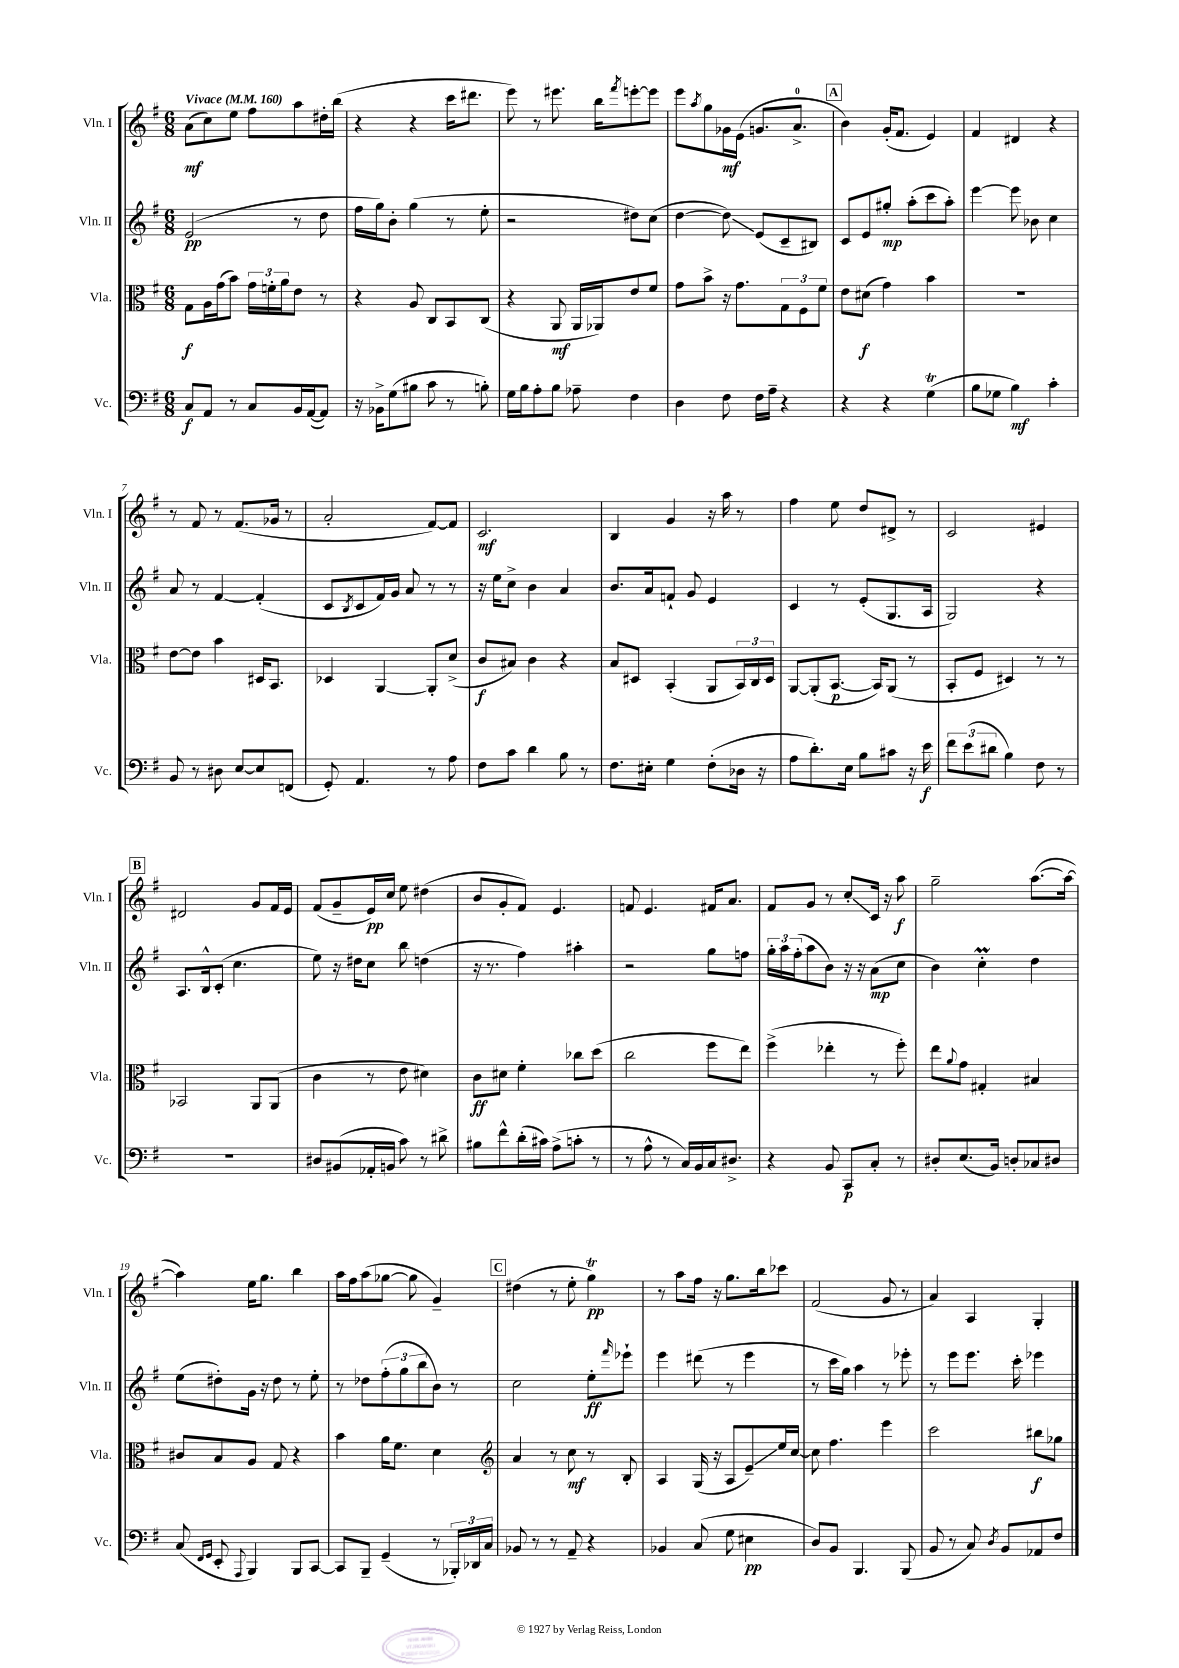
<<
\new StaffGroup <<
\new Staff = "s0" \with { instrumentName = "Vln. I" shortInstrumentName = "Vln. I" } {
    \clef treble \key g \major \numericTimeSignature \time 6/8 \tempo "Vivace" 4 = 160
    a'8\mf( c''8) e''8 fis''8 a''8 dis''16-. b''16( |
    r4 r4 c'''16 dis'''8. |
    e'''8) r8 eis'''8. b''16 \acciaccatura { fis'''8 } e'''8~-. e'''8 |
    e'''8 \acciaccatura { a''8 } g''8 ges'16\mf e'16( g'8. a'8.-0-> |
    \mark \markup { \box "A" } b'4) g'16-.( fis'8. e'4) |
    fis'4 dis'4 r4 |
    r8 fis'8 r8 fis'8.( ges'16 r8 |
    a'2-. fis'8~) fis'8 |
    c'2.\mf |
    b4 g'4 r16 a''16 r8 |
    fis''4 e''8 d''8 dis'8-> r8 |
    c'2 eis'4 |
    \mark \markup { \box "B" } dis'2 g'8 fis'16 e'16 |
    fis'8( g'8-- e'16\pp) c''16 e''8 dis''4( |
    b'8 g'8-. fis'8) e'4. |
    f'8 e'4. fis'16 a'8. |
    fis'8 g'8 r8 c''8-.\glissando c'16 r16 a''8\f |
    g''2-- a''8.~( a''16~ |
    a''4) e''16 g''8. b''4 |
    a''16 fis''16 a''8( ges''8~ ges''8 g'4--) |
    \mark \markup { \box "C" } dis''4( r8 e''8-. g''4\trill\pp) |
    r8 a''8 fis''16 r16 g''8. b''16 ces'''8 |
    fis'2( g'8 r8 |
    a'4) a4 g4-. \bar "|." |
}
\new Staff = "s1" \with { instrumentName = "Vln. II" shortInstrumentName = "Vln. II" } {
    \clef treble \key g \major \numericTimeSignature \time 6/8
    e'2\pp( r8 d''8 |
    fis''16 g''16) b'8-. g''4( r8 e''8-. |
    r2 dis''8) c''8( |
    d''4~ d''8\glissando) e'8( c'8-- bis8) |
    \mark \markup { \box "A" } c'8 e'8 gis''8-.\mp a''8-.( c'''8 a''8-.) |
    e'''4~ e'''8 bes'8 c''4 |
    a'8 r8 fis'4~ fis'4-.( |
    c'8 \acciaccatura { b8 } c'8 fis'16) g'16 a'8 r8 r8 |
    r16 e''16 c''8-> b'4 a'4 |
    b'8. a'16 f'8-! g'8 e'4 |
    c'4 r8 e'8-.( g8. a16 |
    g2) r4 |
    \mark \markup { \box "B" } a8. b16-^ c'8-.( c''4. |
    e''8) r16 dis''16 c''8 b''8 d''4( |
    r16 r8. fis''4) ais''4-. |
    r2 g''8 f''8 |
    \tuplet 3/2 { g''16-. a''16 fis''16-.( } a''8 b'8) r16 r16 a'8\mp( c''8 |
    b'4) c''4-.\prall d''4 |
    e''8( dis''8-.) g'16 r16 dis''8 r8 e''8-. |
    r8 des''8 \tuplet 3/2 { fis''8-.( g''8 b''8 } b'8) r8 |
    \mark \markup { \box "C" } c''2 e''8-.\ff \grace { fis'''16 } ees'''8-! |
    e'''4 dis'''8( r8 e'''4 |
    r8 c'''16 g''16) a''4 r8 ees'''8-. |
    r8 e'''8 e'''8. c'''16-. ees'''4 \bar "|." |
}
\new Staff = "s2" \with { instrumentName = "Vla." shortInstrumentName = "Vla." } {
    \clef alto \key g \major \numericTimeSignature \time 6/8
    g8\f a16 g'16( b'8) \tuplet 3/2 { g'16 f'16-. a'16 } e'8 r8 |
    r4 a8 c8 b,8 c8( |
    r4 a,8\mf a,16 aes,16) e'8 fis'8 |
    g'8 b'8-> r16 g'8. \tuplet 3/2 { g8 fis8 fis'8 } |
    \mark \markup { \box "A" } e'8 dis'8\f( g'4) b'4 |
    R2. |
    e'8~ e'8 b'4 dis16 b,8. |
    des4 a,4~ a,8-. d'8->( |
    c'8\f bis8) c'4 r4 |
    b8 dis8 b,4-.( a,8 \tuplet 3/2 { b,16) c16 dis16 } |
    a,8~ a,8-.( b,8.~\p b,16) a,8( r8 |
    b,8-. fis8 dis4) r8 r8 |
    \mark \markup { \box "B" } bes,2 a,8 a,8( |
    c'4 r8 e'8 dis'4) |
    c'8\ff dis'8 fis'4-. ces''8 d''8( |
    c''2 fis''8 e''8) |
    fis''4->( ees''4-. r8 fis''8-.) |
    e''8 \appoggiatura { a'8 } g'8 gis4-. bis4 |
    cis'8 b8 a8 g8 r4 |
    b'4 a'16 fis'8. d'4 |
    \mark \markup { \box "C" } \clef treble a'4 r8 c''8\mf r8 b8-. |
    a4 g16( r16 a8 e'8--\glissando) e''16 c''16~ |
    c''8 fis''4. e'''4 |
    c'''2 bis''8\f ges''8 \bar "|." |
}
\new Staff = "s3" \with { instrumentName = "Vc." shortInstrumentName = "Vc." } {
    \clef bass \key g \major \numericTimeSignature \time 6/8
    c8\f a,8 r8 c8 b,16 a,16~( a,8) |
    r16 bes,16-> g8( bis8 c'8 r8 b8-.) |
    g16 b16 a8-. b8 aes8-- fis4 |
    d4 fis8 fis16 a16-- r4 |
    \mark \markup { \box "A" } r4 r4 g4\trill( |
    b8 ges8 b4\mf) c'4-. |
    b,8 r8 dis8 e8~ e8 f,8( |
    g,8-.) a,4. r8 a8 |
    fis8 c'8 d'4 b8 r8 |
    fis8. eis16-. g4 fis8-.( des16 r16 |
    a8 d'8.-.) e16 b8 cis'8 r16 e'16\f |
    \tuplet 3/2 { fis'8 e'8( dis'8 } b4) fis8 r8 |
    \mark \markup { \box "B" } R2. |
    dis8 bis,8( aes,16-. b,16 c'8) r8 dis'8-> |
    bis8 fis'8-^ d'16-.( cis'16) a8->( c'8-. r8 |
    r8 a8-^ r8 c16) b,16 c16 dis8.-> |
    r4 b,8 c,8\p c8-. r8 |
    dis8-. e8.( b,16) d8-. ces8 dis8 |
    c8( \grace { fis,16 g,16 } e,8-. \appoggiatura { a,,8 } b,,4) b,,8 c,8~ |
    c,8 b,,8-- g,4--( r8 \tuplet 3/2 { bes,,16-.) des,16 c16 } |
    \mark \markup { \box "C" } bes,8 r8 r8 a,8-- r4 |
    bes,4 c8( g8 eis4\pp |
    d8) b,8 b,,4. b,,8( |
    b,8 r8 c8) \acciaccatura { d8 } b,8 aes,8 fis8 \bar "|." |
}
>>
>>
